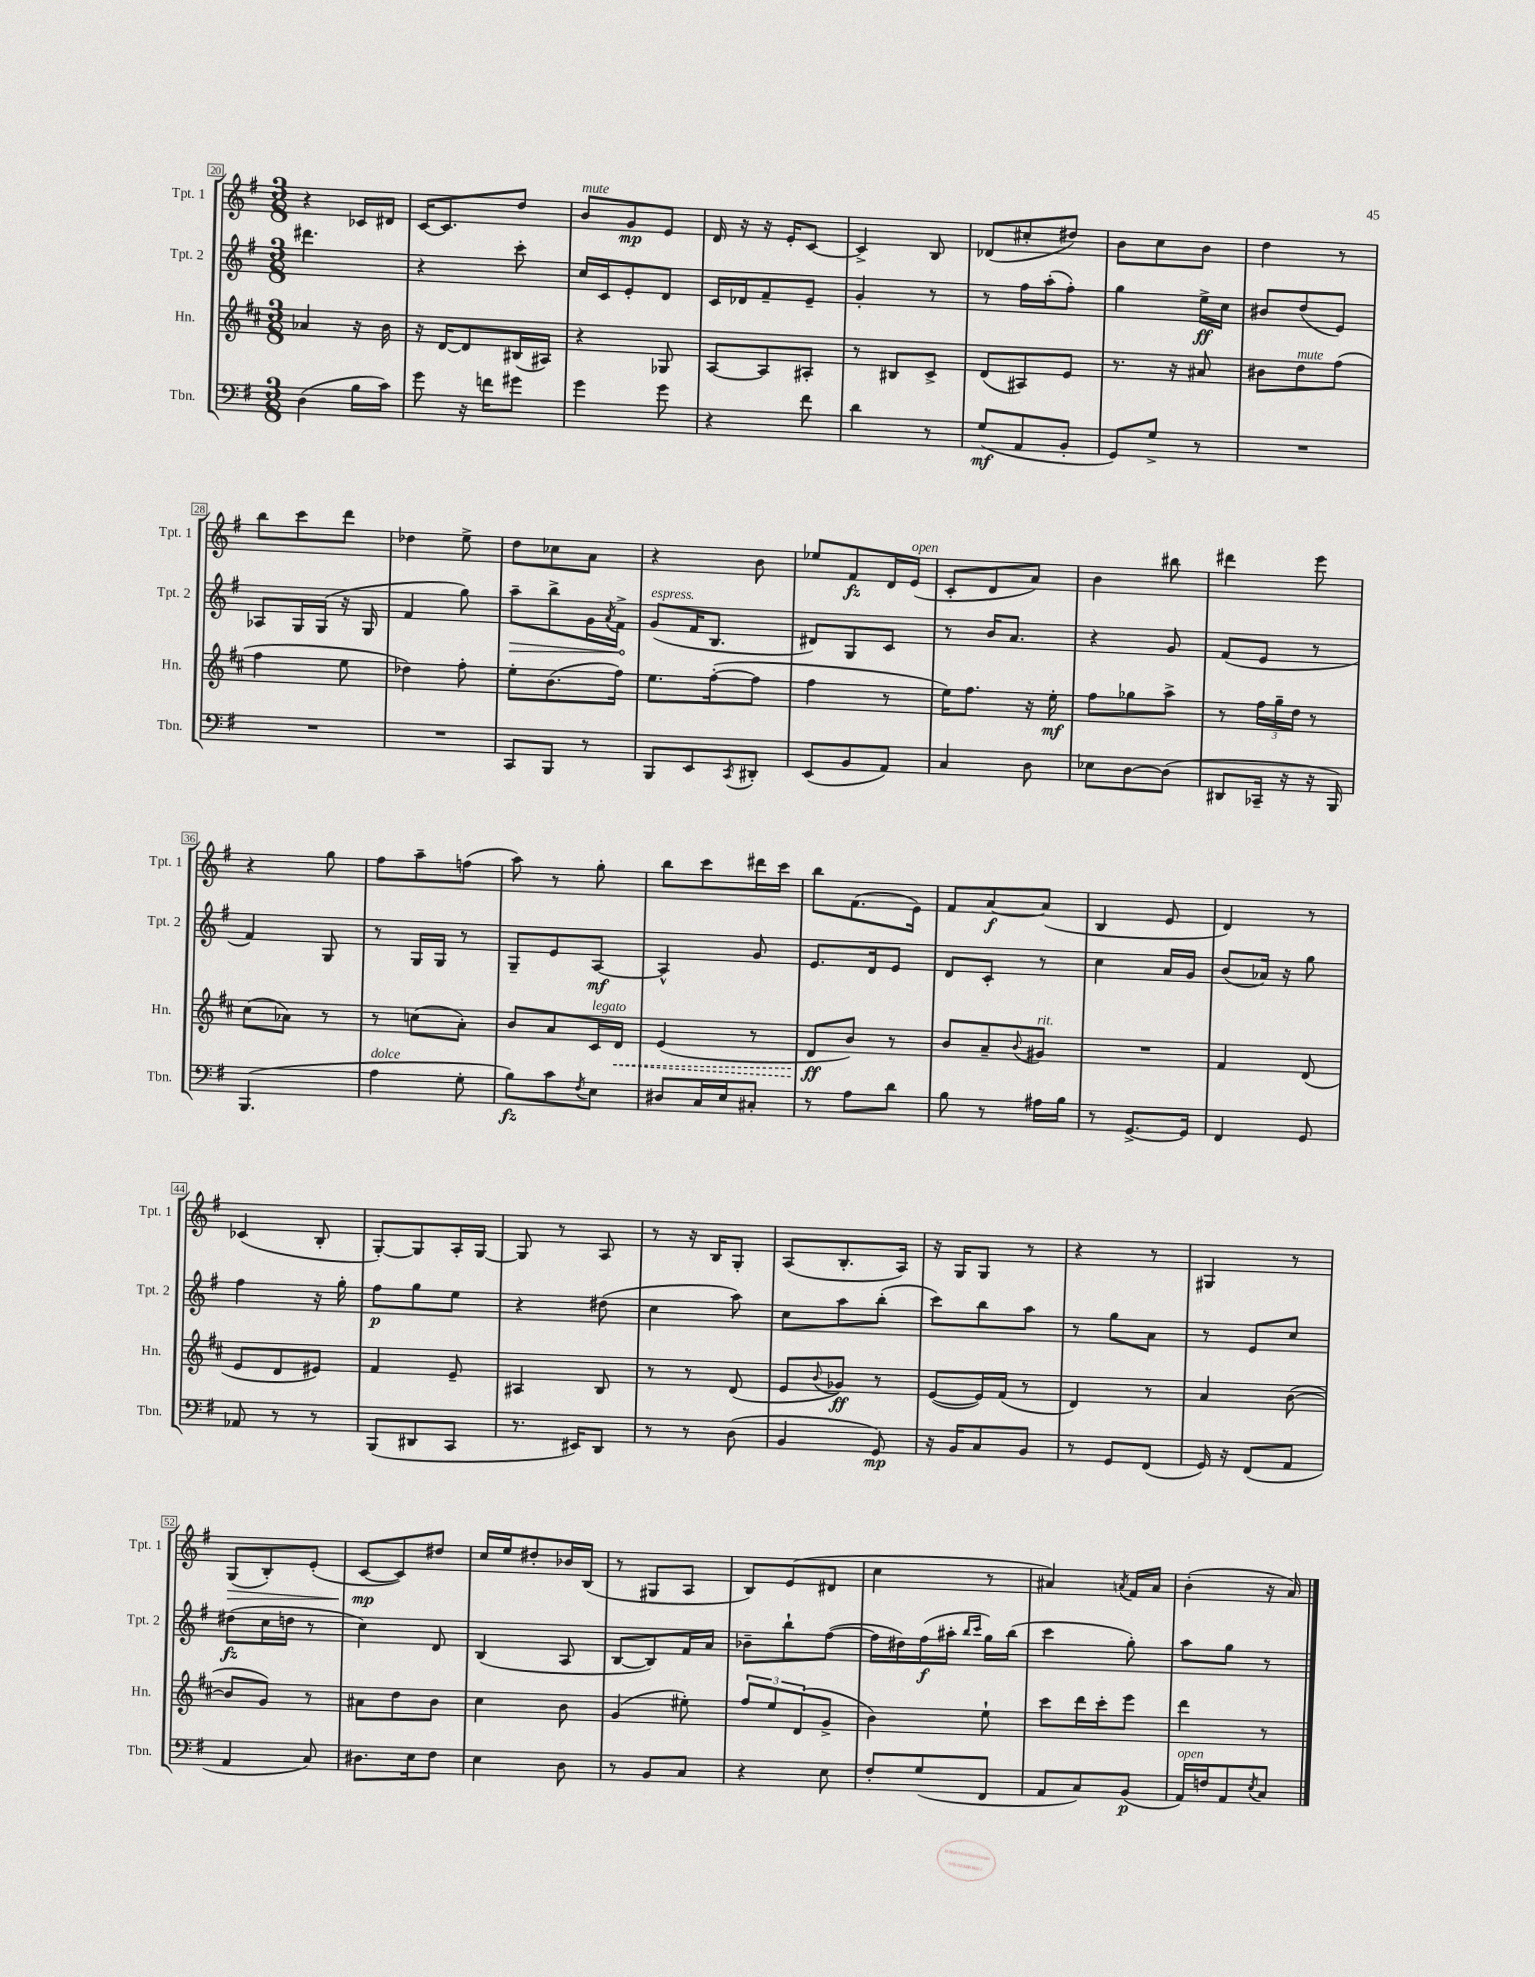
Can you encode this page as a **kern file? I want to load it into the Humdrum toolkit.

**kern	**dynam	**kern	**dynam	**kern	**dynam	**kern	**dynam
*part4	*part4	*part3	*part3	*part2	*part2	*part1	*part1
*staff4	*staff4	*staff3	*staff3	*staff2	*staff2	*staff1	*staff1
*I"Tbn.	*	*I"Hn.	*	*I"Tpt. 2	*	*I"Tpt. 1	*
*I'Tbn.	*	*I'Hn.	*	*I'Tpt. 2	*	*I'Tpt. 1	*
*clefF4	*	*clefG2	*	*clefG2	*	*clefG2	*
*k[f#]	*	*k[f#c#]	*	*k[f#]	*	*k[f#]	*
*M3/8	*	*M3/8	*	*M3/8	*	*M3/8	*
=20	=20	=20	=20	=20	=20	=20	=20
(4D\	.	4a-X/	.	4.ddd#X\	.	4r	.
16B\LL	.	16r	.	.	.	16c-X/LL	.
16c\JJ)	.	16b\	.	.	.	16d#X/JJ	.
=21	=21	=21	=21	=21	=21	=21	=21
8g\	.	16r	.	4r	.	[16c/KL	.
.	.	[16d/KL	.	.	.	8.c/]	.
16r	.	8d/]	.	.	.	.	.
16fn\KL	.	.	.	.	.	.	.
8g#X\J	.	(16B#X/L	.	8ccc'\	.	8dd/J	.
.	.	16A#X/JJ)	.	.	.	.	.
=22	=22	=22	=22	=22	=22	=22	=22
!	!	!	!	!	!	!LO:TX:a:i:t=mute	!
4g\	.	4r	.	16cc/LL	.	8b/L	.
.	.	.	.	16c/J	.	.	.
.	.	.	.	8e'/	.	8g/	mp
8g\	.	8G-X/	.	8d/J	.	8e/J	.
=23	=23	=23	=23	=23	=23	=23	=23
4r	.	[8A/L	.	16c/LL	.	16d/	.
.	.	.	.	16d-X/J	.	16r	.
.	.	8A/]	.	8f#~/	.	16r	.
.	.	.	.	.	.	16e'/KL	.
8f#\	.	8A#X'/J	.	8e~/J	.	[8c/J	.
=24	=24	=24	=24	=24	=24	=24	=24
4d\	.	8r	.	4g'/	.	4c^/]	.
.	.	8B#X/L	.	.	.	.	.
8r	.	8c#^/J	.	8r	.	8B/	.
=25	=25	=25	=25	=25	=25	=25	=25
(8G/L	mf	(8d/L	.	8r	.	(8d-X/L	.
8AA/	.	8A#X/)	.	16ff#\LL	.	8cc#X'/	.
.	.	.	.	(16aa'\J	.	.	.
8BB'/J	.	8e/J	.	8ff#'\J)	.	8dd#X/J)	.
=26	=26	=26	=26	=26	=26	=26	=26
8GG/L)	.	8.r	.	4gg\	.	8b\L	.
8G^/J	.	.	.	.	.	8cc\	.
.	.	16r	.	.	.	.	.
8r	.	8a#X/	.	16ee^\LL	ff	8b\J	.
.	.	.	.	16cc\JJ	.	.	.
=27	=27	=27	=27	=27	=27	=27	=27
4.r	.	8b#X\L	.	8b#X/L	.	4dd\	.
!	!	!LO:TX:a:i:t=mute	!	!	!	!	!
.	.	8dd\	.	(8dd/	.	.	.
.	.	(8ff#\J	.	8e/J)	.	8r	.
!!LO:LB:g=z
=28	=28	=28	=28	=28	=28	=28	=28
4.r	.	4ff#\	.	8A-X/L	.	8bb\L	.
.	.	.	.	16G/L	.	8ccc\	.
.	.	.	.	(16G/JJ	.	.	.
.	.	8ee\	.	16r	.	8ddd\J	.
.	.	.	.	16G/	.	.	.
=29	=29	=29	=29	=29	=29	=29	=29
4.r	.	4dd-X\)	.	4f#/	.	4dd-X\	.
.	.	8ff#'\	.	8gg\)	.	8ee^\	.
=30	=30	=30	=30	=30	=30	=30	=30
!	!	!	!	!	!LO:HP:b	!	!
8CC/L	.	8ee'\L	.	8aa~\L	>	8dd\L	.
8BBB/J	.	(8.b\	.	8bb^\	.	8cc-X\	.
8r	.	.	.	16g\L	.	8a\J	.
.	.	.	.	8qa/	.	.	.
.	.	16ff#\Jk)	.	16f#^\JJ	.	.	.
.	.	.	.	.	]	.	.
=31	=31	=31	=31	=31	=31	=31	=31
!	!	!	!	!LO:TX:a:i:t=espress.	!	!	!
8BBB/L	.	8.ee\L	.	(8g/L	.	4r	.
8EE/	.	.	.	16f#/K	.	.	.
.	.	([16ff#'\k	.	8.B/J	.	.	.
8qCC/	.	.	.	.	.	.	.
8DD#X'/J	.	8ff#\J]	.	.	.	8b\	.
=32	=32	=32	=32	=32	=32	=32	=32
(8EE/L	.	4ff#\	.	8d#X/L)	.	8ee-X/L	.
8BB/	.	.	.	8G/	.	8f#/	fz
8AA/J)	.	8r	.	8c/J	.	16d/L	.
!	!	!	!	!	!	!LO:TX:a:i:t=open	!
.	.	.	.	.	.	(16e/JJ	.
=33	=33	=33	=33	=33	=33	=33	=33
4C/	.	16ee\KL)	.	8r	.	8c'/L	.
.	.	8.ff#\J	.	.	.	.	.
.	.	.	.	16b/KL	.	8d/	.
.	.	.	.	8.a/J	.	.	.
8D\	.	16r	.	.	.	8a/J)	.
.	.	16ee'\	mf	.	.	.	.
=34	=34	=34	=34	=34	=34	=34	=34
8E-X\L	.	8ff#\L	.	4r	.	4b\	.
[8D\	.	8gg-X\	.	.	.	.	.
(8D\J]	.	8aa^\J	.	8g/	.	8bb#X\	.
=35	=35	=35	=35	=35	=35	=35	=35
8DD#X/L	.	8r	.	(8f#/L	.	4ddd#X\	.
16CC-X~/Jk	.	24ff#\LL	.	8e/J	.	.	.
.	.	24gg~\	.	.	.	.	.
16r	.	.	.	.	.	.	.
.	.	24dd\JJ	.	.	.	.	.
16r	.	8r	.	8r	.	8eee\	.
16BBB/)	.	.	.	.	.	.	.
!!LO:LB:g=z
=36	=36	=36	=36	=36	=36	=36	=36
(4.BBB/	.	(8cc#\L	.	4f#/)	.	4r	.
.	.	8a-X\J)	.	.	.	.	.
.	.	8r	.	8G/	.	8gg\	.
=37	=37	=37	=37	=37	=37	=37	=37
!LO:TX:a:i:t=dolce	!	!	!	!	!	!	!
4A\	.	8r	.	8r	.	8ff#\L	.
.	.	(8ccn\L	.	16G/LL	.	8aa~\	.
.	.	.	.	16G/JJ	.	.	.
8G'\	.	8a'\J)	.	8r	.	(8ffn\J	.
=38	=38	=38	=38	=38	=38	=38	=38
8B\L)	fz	8b/L	.	8G~/L	.	8aa\)	.
8c\	.	8a/	.	8e/	.	8r	.
8qF#/	.	.	.	.	.	.	.
!	!	!LO:TX:a:i:t=legato	!	!	!	!	!
8E\J	.	16c#/L	.	[8A/J	mf	8gg'\	.
!	!	!	!LO:HP:b	!	!	!	!
.	.	16d/JJ	<	.	.	.	.
=39	=39	=39	=39	=39	=39	=39	=39
8D#X/L	.	(4e/	.	4A^^/]	.	8bb\L	.
16C/L	.	.	.	.	.	8ccc\	.
16E/J	.	.	.	.	.	.	.
8C#X'/J	.	8r	.	8g/	.	16ddd#X\L	.
.	.	.	.	.	.	16ccc\JJ	.
=40	=40	=40	=40	=40	=40	=40	=40
8r	.	8d/L	ff	8.e/L	.	8bb\L	.
8A\L	.	8b/J)	[	.	.	(8.f#\	.
.	.	.	.	16d/k	.	.	.
8d\J	.	8r	.	8e/J	.	.	.
.	.	.	.	.	.	16e\Jk)	.
=41	=41	=41	=41	=41	=41	=41	=41
8B\	.	8b/L	.	8d/L	.	8f#/L	.
8r	.	8a~/	.	8c'/J	.	[8a/	f
.	.	8qqb/	.	.	.	.	.
!	!	!LO:TX:a:i:t=rit.	!	!	!	!	!
16A#X\LL	.	8g#X/J	.	8r	.	(8a/J]	.
16B\JJ	.	.	.	.	.	.	.
=42	=42	=42	=42	=42	=42	=42	=42
8r	.	4.r	.	4cc\	.	4B/	.
[8.GG^/L	.	.	.	.	.	.	.
.	.	.	.	16a/LL	.	8e/	.
16GG/Jk]	.	.	.	16g/JJ	.	.	.
=43	=43	=43	=43	=43	=43	=43	=43
4FF#/	.	4f#/	.	(8b/L	.	4d/)	.
.	.	.	.	16a-X/Jk)	.	.	.
.	.	.	.	16r	.	.	.
8GG/	.	(8d/	.	8gg\	.	8r	.
!!LO:LB:g=z
=44	=44	=44	=44	=44	=44	=44	=44
8AA-X/	.	8e/L	.	4ff#\	.	(4c-X/	.
8r	.	8d/	.	.	.	.	.
8r	.	8e#X/J)	.	16r	.	8B'/	.
.	.	.	.	16gg'\	.	.	.
=45	=45	=45	=45	=45	=45	=45	=45
(8BBB/L	.	4f#/	.	8ff#\L	p	[8G'/L)	.
8DD#X/	.	.	.	8gg\	.	8G/]	.
8CC/J	.	8e~/	.	8ee\J	.	16A'/L	.
.	.	.	.	.	.	[16G/JJ	.
=46	=46	=46	=46	=46	=46	=46	=46
8.r	.	4A#X/	.	4r	.	8G/]	.
.	.	.	.	.	.	8r	.
16EE#X/KL)	.	.	.	.	.	.	.
8DD/J	.	8B/	.	(8dd#X\	.	8A/	.
=47	=47	=47	=47	=47	=47	=47	=47
8r	.	8r	.	4cc\	.	8r	.
8r	.	8r	.	.	.	16r	.
.	.	.	.	.	.	16B/KL	.
(8D\	.	(8d/	.	8aa\)	.	8G'/J	.
=48	=48	=48	=48	=48	=48	=48	=48
4BB/	.	8e/L	.	8cc\L	.	(8A/L	.
.	.	8qqb/	.	.	.	.	.
.	.	8g-X/J)	ff	8aa\	.	8.B'/	.
8GG/)	mp	8r	.	(8bb'\J	.	.	.
.	.	.	.	.	.	16A/Jk)	.
=49	=49	=49	=49	=49	=49	=49	=49
16r	.	([8e/L	.	8ccc\L)	.	16r	.
16BB/KL	.	.	.	.	.	16G/KL	.
8C/	.	16e/L])	.	8bb\	.	8G/J	.
.	.	(16f#/JJ	.	.	.	.	.
8BB/J	.	8r	.	8aa\J	.	8r	.
=50	=50	=50	=50	=50	=50	=50	=50
8r	.	4d/)	.	8r	.	4r	.
8GG/L	.	.	.	8gg\L	.	.	.
(8FF#/J	.	8r	.	8a\J	.	8r	.
=51	=51	=51	=51	=51	=51	=51	=51
16GG/)	.	4a/	.	8r	.	4G#X/	.
16r	.	.	.	.	.	.	.
(8FF#/L	.	.	.	8e/L	.	.	.
8AA/J	.	([8b\	.	8cc/J	.	8r	.
!!LO:LB:g=z
=52	=52	=52	=52	=52	=52	=52	=52
!	!	!	!	!	!	!	!LO:HP:b
4AA/	.	8b/L]	.	(8dd#X\L	fz	(8G/L	>
.	.	8g/J)	.	16cc\L	.	8B'/)	.
.	.	.	.	16ddn\JJ	.	.	.
8C/)	.	8r	.	8r	.	(8e'/J	.
=53	=53	=53	=53	=53	=53	=53	=53
8.D#X\L	.	8a#X\L	.	4cc\)	.	[8c/L	mp
.	.	8dd\	.	.	.	8c/])	]
16E\k	.	.	.	.	.	.	.
8F#\J	.	8b\J	.	8d/	.	8dd#X/J	.
=54	=54	=54	=54	=54	=54	=54	=54
4E\	.	4cc#\	.	(4B/	.	16cc/LL	.
.	.	.	.	.	.	16ee/J	.
.	.	.	.	.	.	8dd#X'/	.
8D\	.	8b\	.	8A/	.	16b-X/L	.
.	.	.	.	.	.	(16B/JJ	.
=55	=55	=55	=55	=55	=55	=55	=55
8r	.	(4g/	.	[8B/L	.	8r	.
8BB/L	.	.	.	8B/])	.	8G#X/L	.
8C/J	.	8ee#X'\)	.	16f#/L	.	8A/J	.
.	.	.	.	16a/JJ	.	.	.
=56	=56	=56	=56	=56	=56	=56	=56
4r	.	12ff#/L	.	8b-X~\L	.	8B/L)	.
.	.	12ee/	.	.	.	.	.
.	.	.	.	8bb`\	.	(8e/	.
.	.	(12d/	.	.	.	.	.
8E\	.	8g^/J	.	([8ff#\J	.	8d#X/J	.
=57	=57	=57	=57	=57	=57	=57	=57
8F#'/L	.	4b\)	.	16ff#\LL]	.	4cc\	.
.	.	.	.	16dd#X\)	.	.	.
(8G/	.	.	.	(16ff#\	f	.	.
.	.	.	.	16aa#X'\JJ	.	.	.
.	.	.	.	16qqbb/LL	.	.	.
.	.	.	.	16qqccc/JJ	.	.	.
8FF#/J	.	8ee`\	.	16gg\LL)	.	8r	.
.	.	.	.	(16bb\JJ	.	.	.
=58	=58	=58	=58	=58	=58	=58	=58
8AA/L	.	8ccc#\L	.	4ccc\	.	4a#X/)	.
8C/)	.	16ddd\L	.	.	.	.	.
.	.	16ccc#'\J	.	.	.	.	.
.	.	.	.	.	.	8qan/	.
(8BB/J	p	8eee\J	.	8gg'\)	.	16f#/LL	.
.	.	.	.	.	.	16a/JJ	.
=59	=59	=59	=59	=59	=59	=59	=59
!LO:TX:a:i:t=open	!	!	!	!	!	!	!
16AA/LL)	.	4ddd\	.	8aa\L	.	(4b'\	.
16Fn/J	.	.	.	.	.	.	.
8AA/	.	.	.	8gg\J	.	.	.
8qE/	.	.	.	.	.	.	.
8C/J	.	8r	.	8r	.	16r	.
.	.	.	.	.	.	16a/)	.
==	==	==	==	==	==	==	==
*-	*-	*-	*-	*-	*-	*-	*-
